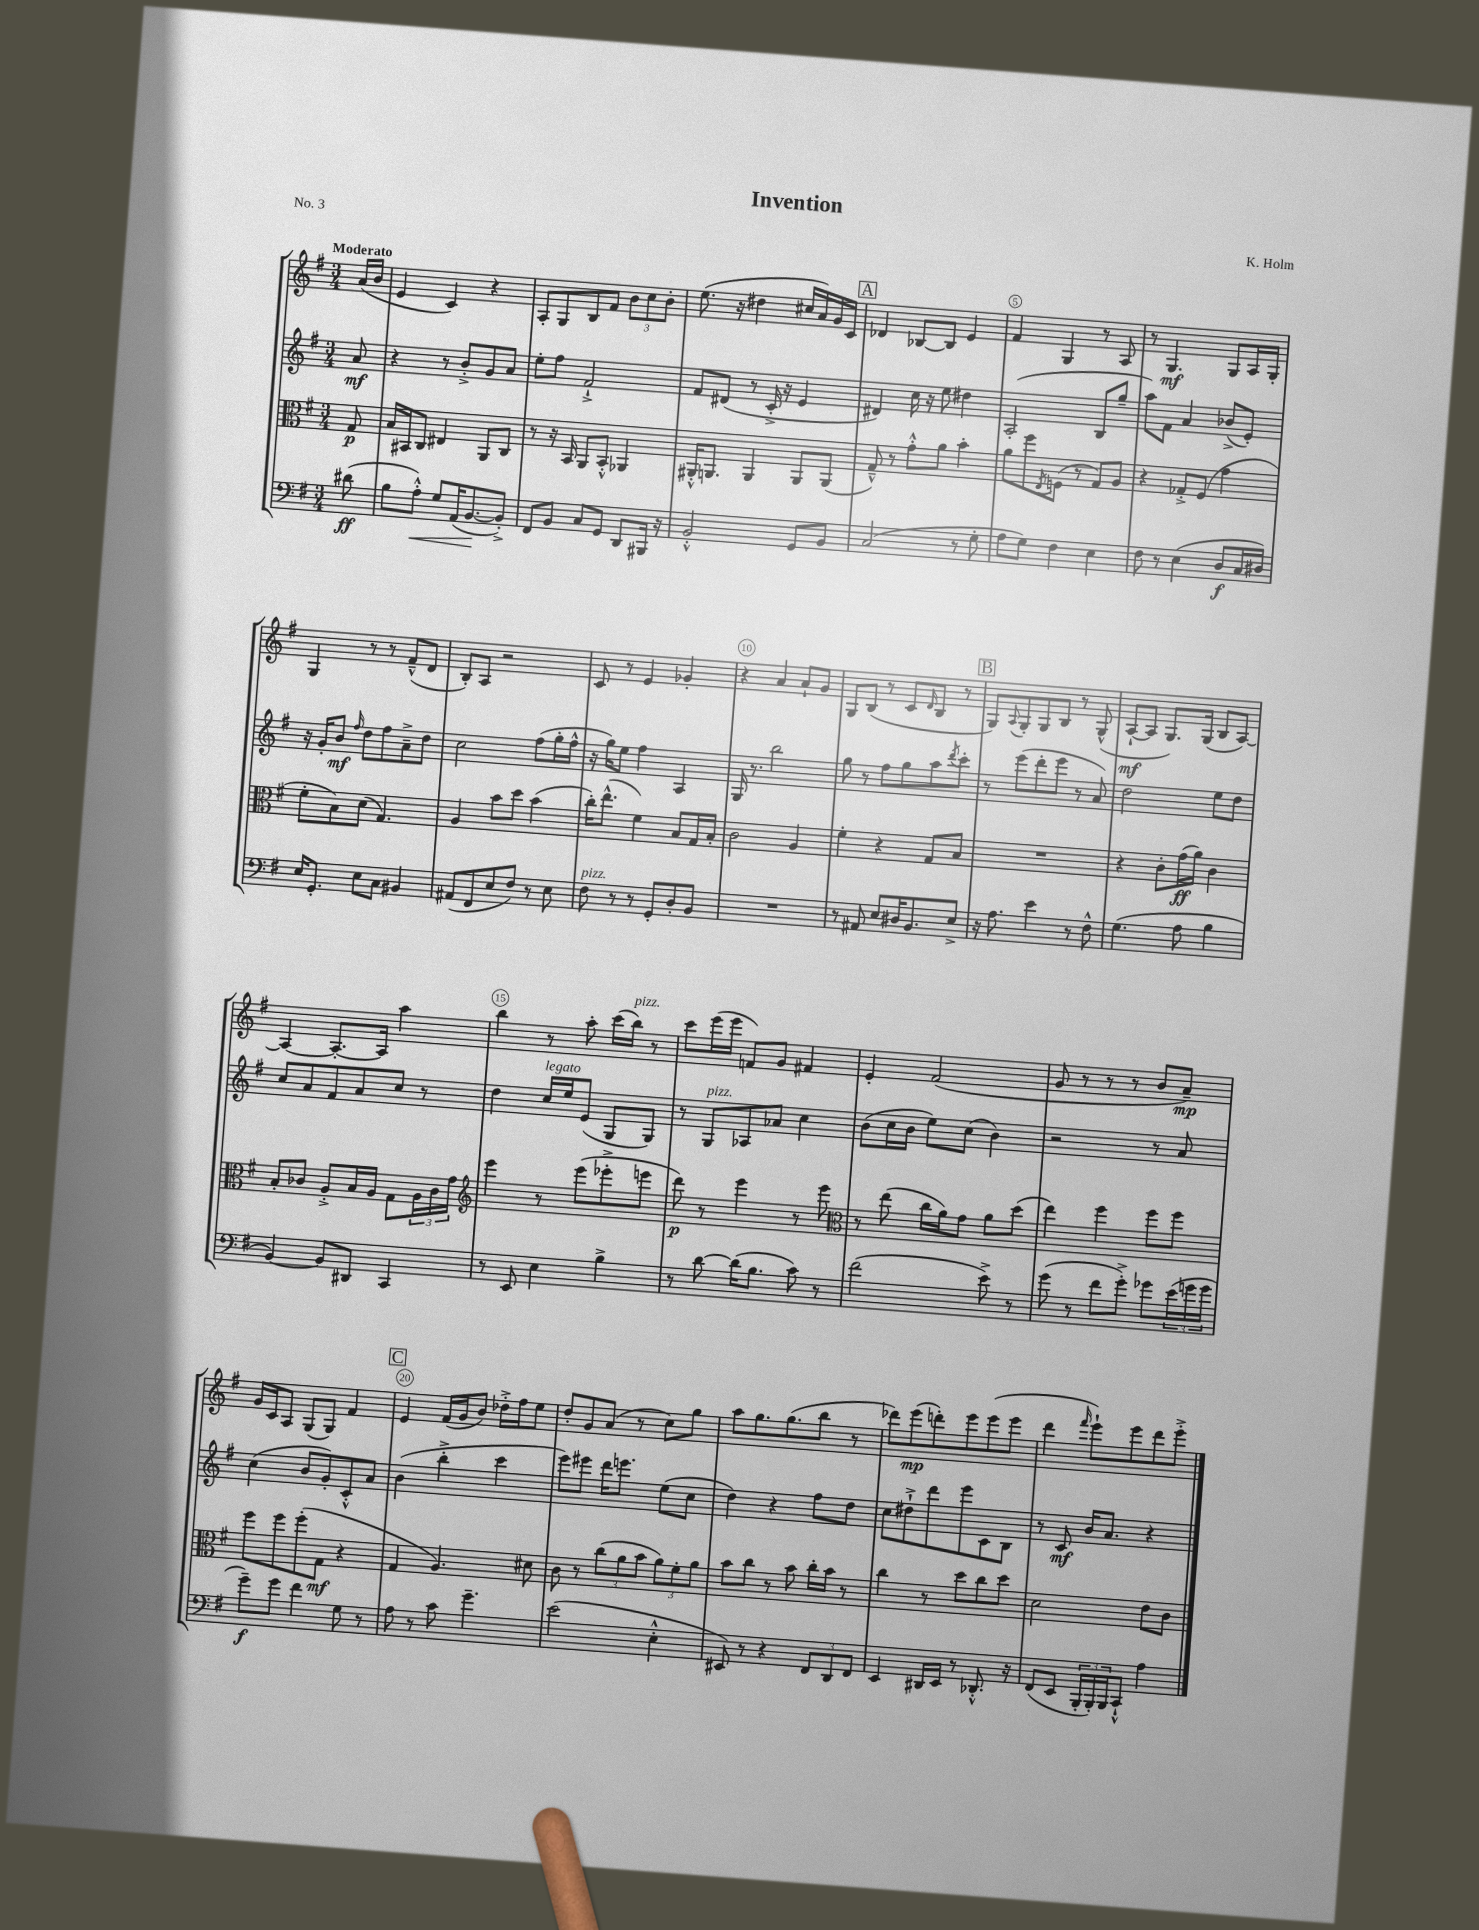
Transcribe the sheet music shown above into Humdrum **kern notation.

**kern	**kern	**kern	**kern
*staff4	*staff3	*staff2	*staff1
*clefF4	*clefC3	*clefG2	*clefG2
*k[f#]	*k[f#]	*k[f#]	*k[f#]
*M3/4	*M3/4	*M3/4	*M3/4
(8d#\	8G/	8a/	(16a/LL
.	.	.	16b/JJ
=	=	=	=
8B\L	16B/LL	4r	4e/
.	16BB#/J	.	.
8A'^^\J)	8C/J	.	.
8G/L	4E#/	8r	4c/)
(16AA/K	.	8b'^/L	.
[8.BB/	.	.	.
.	8AA/L	8g/	4r
8BB'^/]J)	8C/J	8a/J	.
=	=	=	=
8FF#/L	8r	8ee'\L	8A'/L
8BB/J	16r	8ff#\J	8G/
.	16BB/	.	.
8C/L	8AA/L	2f#`^/	8B/
8GG/J	8BB'^^/J	.	8f#/J
8DD/L	4AA-/	.	12b\L
.	.	.	12cc\
16BBB#/Jk	.	.	.
.	.	.	12b'\J
16r	.	.	.
=	=	=	=
2BB'^^/	16AA#'^^/LK	8f#/L	(8.ee\
.	8.AA/J	.	.
.	.	(8d#/J	.
.	.	.	16r
.	4AA/	8r	4dd#\
.	.	16c'^/	.
.	.	16r	.
8GG/L	8AA/L	4e/	16cc#/LL
.	.	.	16a/)
8BB/J	(8AA/J	.	16g/
.	.	.	16c/JJ
=	=	=	=
(2C/	8G~^^/)	4d#/)	4d-/
.	8r	.	.
.	8g'^^\L	16cc\	[8B-/L
.	.	16r	.
.	8a\J	8ee\	8B-/]J
8r	4b'\	4dd#\	4e/
8G'\	.	.	.
=	=	=	=
8A\L	8a\L	(2A'/	4f#/
8G\J)	8ff#\	.	.
.	8qE/	.	.
4F#\	(8F\J	.	4G/
.	8r	.	.
4E\	8G/L)	8B/L	8r
.	8A/J	8gg~/J	8A/
=	=	=	=
8F#\	4r	8aa\L)	8r
8r	.	8f#\J	4.G/
(4E\	8G-'^/L	4a/	.
.	(8F#/J	.	.
8D/L	4g\	(8b-^/L	8G/L
16C/L	.	8e'/J)	16A/L
16D#/JJ)	.	.	16G'/JJ
=	=	=	=
16E/LK	8f#'\L	16r	4G/
8.GG'/J	.	16g'/LK	.
.	8B\)	8b/J	.
.	.	16qqff#/	.
8E\L	(8d\J	8dd\L	8r
8C\J	4.G/)	8ff#\	8r
4BB#/	.	8a~^\	(8f#~^^/L
.	.	8dd\J	8d/J
=	=	=	=
(8AA#/L	4A/	2cc\	8B'/L)
8FF#/	.	.	8A/J
8E/	8b\L	.	2r
8F#/J)	8dd\J	.	.
8r	(4b\	(8ff#\L	.
8E\	.	16gg'\L	.
.	.	16ff#^^\JJ	.
=	=	=	=
8F#\	16cc'\LK)	16r	8c/
.	(8.ee^^\J	16gg\LK)	.
8r	.	8ee\J	8r
8r	4f#\)	4ff#\	4e/
8GG'/L	.	.	.
8D'/	8B/L	4A/	4g-'/
8BB/J	16G/L	.	.
.	16B'/JJ	.	.
=	=	=	=
2.r	2c\	16G/	4r
.	.	8.r	.
.	.	2bb\	4a/
.	4A/	.	8a`/L
.	.	.	8g/J
=	=	=	=
8r	4f#'\	8gg\	8G/L
8AA#/	.	8r	(8B/J
8E/L	4r	8ff#\L	8r
16D#/K	.	8gg\	8c/L
8.BB/	.	.	.
.	.	.	16qqd/
.	8G/L	8aa\	8B/J
.	.	8qddd/	.
8E^/J	8B/J	8ccc'\J	8r
=	=	=	=
16r	2.r	8r	8G/L)
8.A\	.	.	.
.	.	.	8qqA/
.	.	(8eee\L	8G'/
4e\	.	8ddd'\	8G/
.	.	8eee\J	8B/J
8r	.	8r	8r
8F#^^\	.	8a/)	(8G^^/
=	=	=	=
(4.G\	4r	2dd\	[8A`/L
.	.	.	8A/]J
.	8c'\L	.	8.G/L)
8A\	(16g\L	.	.
.	16a\JJ)	.	(16G/Jk
4B\	4c\	8ee\L	8B/L
.	.	8dd\J	[8A/J)
=	=	=	=
[4BB/)	8B'/L	8cc/L	4A/_
.	8c-/J	8a/	.
8BB/]L	8A'^/L	8f#/	8.A'/_L
8DD#/J	16B/L	8a/	.
.	16A/JJ	.	16A/]Jk
4CC/	8G\L	8cc/J	4aa\
.	24A\L	8r	.
.	24c-\	.	.
.	24g\JJ	.	.
=	=	=	=
*	*clefG2	*	*
8r	4eee\	4dd\	4bb\
8EE/	.	.	.
4E\	8r	16cc/LL	8r
.	.	16ee/J	.
.	(8eee\L	(8e/J	8aa'\
4B^\	8eee-'^\	8G/L	(16ccc\LL
.	.	.	16bb\JJ)
.	8eee\J	8G/J)	8r
=	=	=	=
8r	8ddd\)	8r	8ccc\L
[8d\	8r	8G/L	(16eee\L
.	.	.	16eee\JJ
(16d\]LK	4eee\	8A-/	8f/L)
8.B\J	.	.	.
.	.	8a-/J	8g/J
8c\)	8r	4cc\	4f#/
8r	8eee\	.	.
=	=	=	=
*	*clefC3	*	*
(2f#\	8r	(8b\L	4e'/
.	(8ee\	16cc\L	.
.	.	16b\JJ	.
.	16cc\LL	8ee\L)	(2f#/
.	16a\J)	.	.
.	8g\J	(8cc\J	.
8e^\)	8a\L	4b\)	.
8r	(8dd\J	.	.
=	=	=	=
(8g\	4ee\)	2r	8g/
8r	.	.	8r
8f#\L	4ff#\	.	8r
8g'^\J)	.	.	8r
8g-\L	8ff#\L	8r	8b/L
(24e\L	8ff#\J	8a/	8a~/J)
24g\	.	.	.
24g\JJ	.	.	.
=	=	=	=
8g~\L)	8ff#\L	(4cc\	16g/LL
.	.	.	16c/J
8g\J	8ff#\	.	8A/J
4f#\	(8ff#'\	8b/L	(8G/L
.	8G\J	8g'/)	8G/J)
8G\	4r	8c'^^/	4f#/
8r	.	8a/J	.
=	=	=	=
8A\	4G/	(4b\	4e/
8r	.	.	.
8c\	4.A/)	4bb'^\	(16f#/LL
.	.	.	16g/J
4.g~\	.	.	8b/J)
.	.	4ccc\	16dd-'^\LL
.	.	.	16ff#\J
.	8d#\	.	8ee\J
=	=	=	=
(2e\	8c\	8eee\L)	8dd'/L
.	8r	8eee#\J	8g/
.	(12cc\L	16ddd\LK	(8a/J
.	.	8.eee\J	.
.	12a\	.	.
.	.	.	8r
.	12b\J	.	.
4E'^^\	12a\L)	(8ee\L	8cc\L)
.	12f#'\	.	.
.	.	8cc\J	8gg\J
.	12a\J	.	.
=	=	=	=
8EE#/)	8b\L	4dd\)	8aa\L
8r	8cc\J	.	8.gg\
4r	8r	4r	.
.	.	.	(8.gg\
.	8b\	.	.
12FF#/L	16cc'\LL	8ff#\L	8bb\J
.	16b\JJ	.	.
12DD/	.	.	.
.	8r	8dd\J	8r
12FF#/J	.	.	.
=	=	=	=
4EE/	4cc\	8cc\L	8ddd-\L)
.	.	8dd#`^\	(8eee\
16DD#/LL	8r	8ddd\	8ddd'\)
16EE/JJ	.	.	.
8r	8dd\L	8eee\	8eee\
8.DD-'^^/	8cc\	8c\	(8eee\
.	8dd\J	8B\J	8eee\J
16r	.	.	.
=	=	=	=
(8FF#/L	2d\	8r	4ddd\
8EE/J	.	8c/	.
.	.	.	16qqfff#/
24BBB'/LL	.	16b/LK	8eee`\L)
24BBB'/)	.	.	.
.	.	8.a/J	.
24BBB/J	.	.	.
8CC`^^/J	.	.	8eee\
4A\	8e\L	4r	8ddd\
.	8c\J	.	8eee'^\J
==	==	==	==
*-	*-	*-	*-
